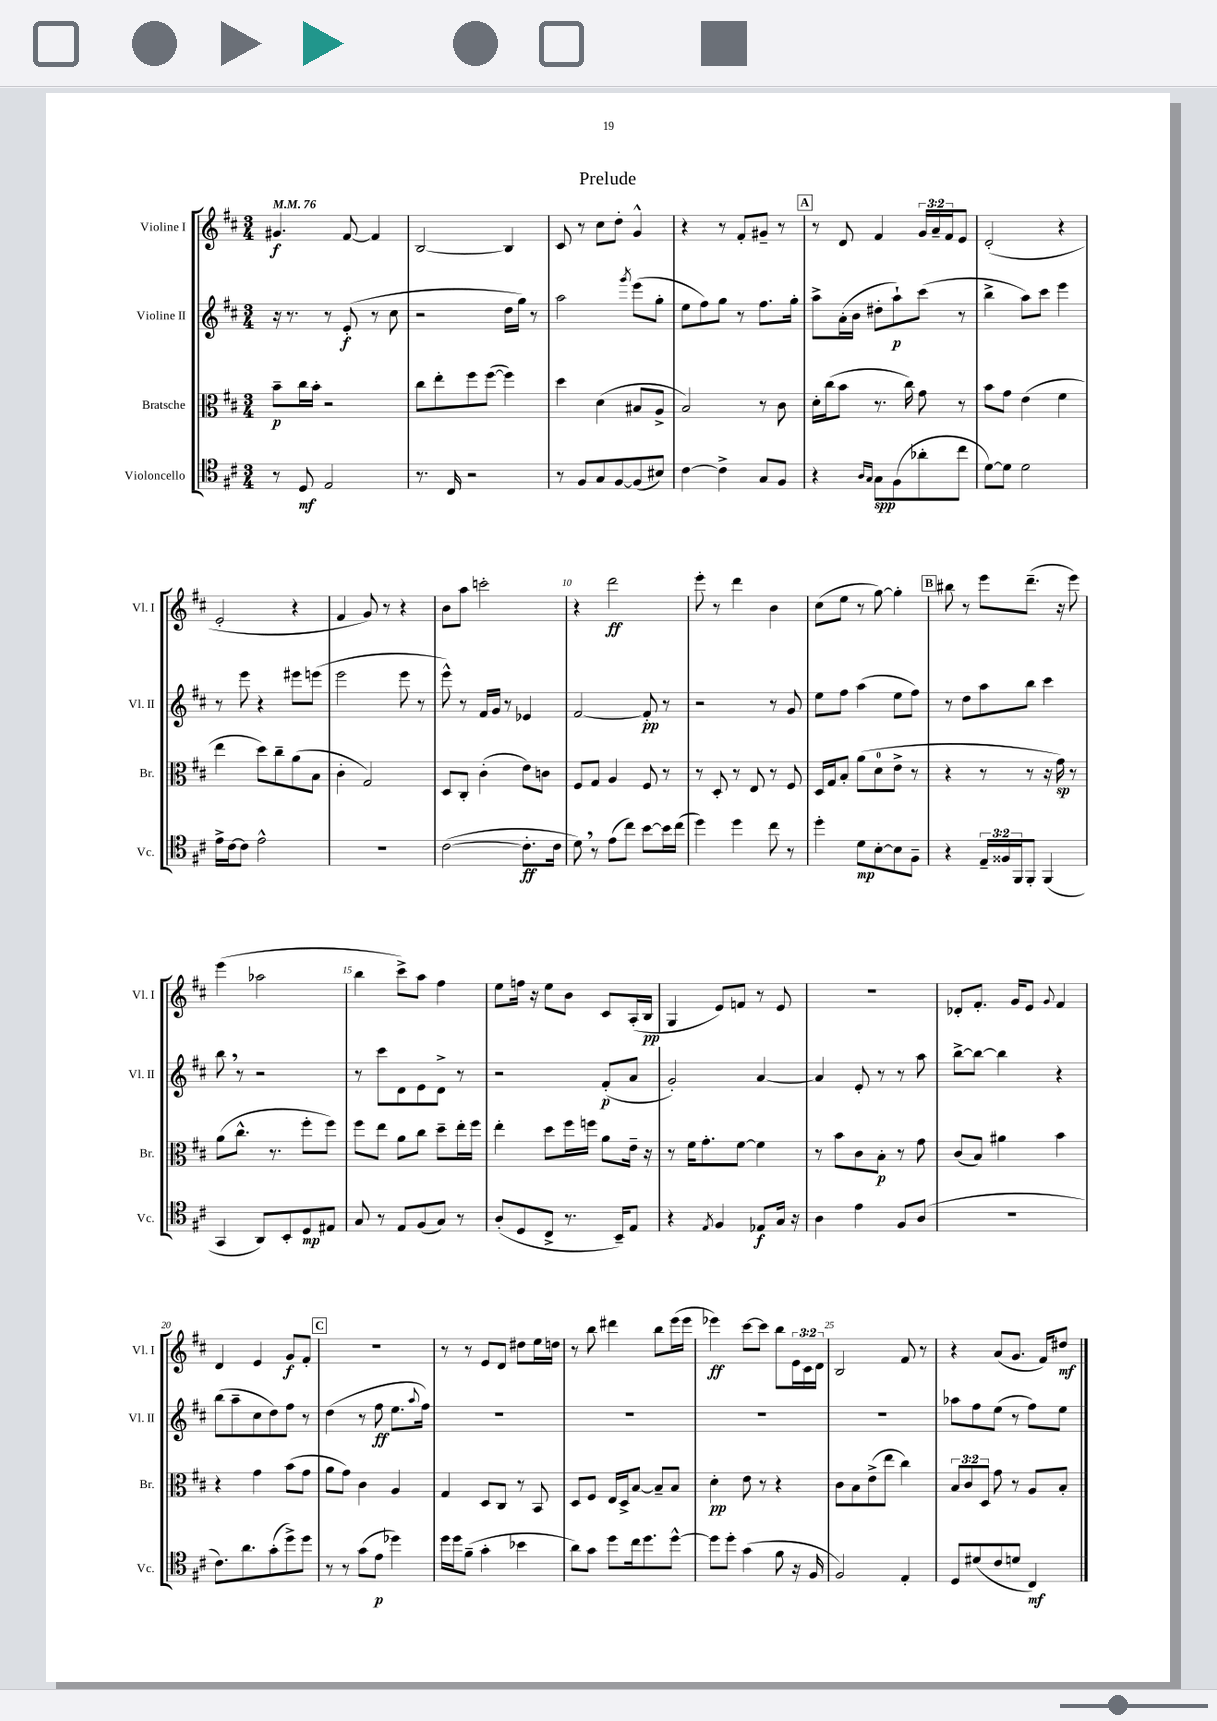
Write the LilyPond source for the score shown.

\header { title = "Prelude" }
<<
\new StaffGroup <<
\new Staff = "s0" \with { instrumentName = "Violine I" shortInstrumentName = "Vl. I" } {
    \clef treble \key d \major \numericTimeSignature \time 3/4 \override Staff.TupletNumber.text = #tuplet-number::calc-fraction-text \tempo 4 = 76
    gis'4.\f fis'8~ fis'4 |
    b2~ b4 |
    cis'8 r8 cis''8 d''8-. g'4-^ |
    r4 r8 fis'8-. gis'8-- r8 |
    \mark \markup { \box "A" } r8 d'8 fis'4 \tuplet 3/2 { g'16 a'16-- fis'16 } e'8 |
    d'2-.( r4 |
    e'2-. r4 |
    fis'4 g'8) r8 r4 |
    b'8 a''8 c'''2-. |
    r4 d'''2\ff |
    e'''8-. r8 d'''4 b'4 |
    cis''8( e''8 r8 g''8~) g''4-. |
    \mark \markup { \box "B" } bis''8 r8 e'''8 d'''8.--( r16 e'''8) |
    e'''4( aes''2 |
    b''4 cis'''8->) a''8 fis''4 |
    e''8 f''16 r16 e''8 b'8 cis'8 a16-.( b16\pp |
    g4 e'8) f'8 r8 e'8 |
    R2. |
    des'8-. fis'8.-. g'16 e'8 \appoggiatura { g'8 } fis'4 |
    d'4 e'4 g'8\f fis'8-. |
    \mark \markup { \box "C" } R2. |
    r8 r8 e'8 d'8 dis''8 e''16 d''16 |
    r8 b''8 dis'''4 b''8 e'''16( e'''16 |
    ees'''4\ff) cis'''8~ cis'''8 b''8 \tuplet 3/2 { e'16 cis'16 d'16 } |
    b2 fis'8 r8 |
    r4 a'8( g'8. fis'16) dis''8\mf \bar "|." |
}
\new Staff = "s1" \with { instrumentName = "Violine II" shortInstrumentName = "Vl. II" } {
    \clef treble \key d \major \numericTimeSignature \time 3/4
    r16 r8. r8 e'8-.\f( r8 cis''8 |
    r2 d''16 g''16) r8 |
    a''2 \acciaccatura { g'''8 } e'''8( g''8-. |
    e''8 fis''8) g''8 r8 fis''8. g''16-. |
    \mark \markup { \box "A" } a''8-> a'16-.( b'16 dis''8-. a''8-!\p) cis'''8( r8 |
    b''4-> a''8) cis'''8 e'''4 |
    r8 e'''8 r4 eis'''8 e'''8( |
    e'''2 e'''8 r8 |
    e'''8-^) r8 fis'16 g'16 r8 ees'4 |
    fis'2~ fis'8-.\pp r8 |
    r2 r8 g'8 |
    e''8 fis''8 a''4( e''8 fis''8) |
    \mark \markup { \box "B" } r8 d''8 a''8 b''8 cis'''4 |
    b''8 \breathe r8 r2 |
    r8 cis'''8 d'8 e'8 d'8-> r8 |
    r2 fis'8-.\p( a'8 |
    g'2-.) a'4~ |
    a'4 e'8-. r8 r8 a''8 |
    b''8~-> b''8~ b''4 r4 |
    b''8( a''8-- cis''8 d''8) fis''8 r8 |
    \mark \markup { \box "C" } d''4( r8 fis''8\ff e''8. \appoggiatura { a''8 } fis''16) |
    R2. |
    R2. |
    R2. |
    R2. |
    aes''8 fis''8 e''8( r8 fis''8) e''8 \bar "|." |
}
\new Staff = "s2" \with { instrumentName = "Bratsche" shortInstrumentName = "Br." } {
    \clef alto \key d \major \numericTimeSignature \time 3/4 \override Staff.TupletNumber.text = #tuplet-number::calc-fraction-text
    b'8--\p cis''16 b'16-. r2 |
    cis''8 e''8-. fis''8 fis''8~( fis''4) |
    d''4 d'4( bis8 a8-> |
    b2) r8 cis'8 |
    \mark \markup { \box "A" } d'16-. cis''16( b'8 r8. cis''16) g'8 r8 |
    b'8 g'8 e'4( fis'4 |
    e''4 d''8) cis''8-- a'8( b8 |
    cis'4-. g2) |
    d8 cis8-. cis'4-.( e'8) c'8 |
    fis8 g8 a4 fis8 r8 |
    r8 d8-. r8 e8 r8 fis8 |
    d16 g16 b8-. a'8( d'8-0 e'8-> r8 |
    \mark \markup { \box "B" } r4 r8 r8 r16 g'16\sp) r8 |
    a'8( cis''8.-^ r8. fis''8-. fis''8) |
    fis''8 e''8 a'8 cis''8 d''8-- e''16-. fis''16 |
    e''4-. d''8 fis''16 f''16 a'8 e'16-- r16 |
    r8 fis'16 g'8.-. fis'8~ fis'4 |
    r8 b'8 cis'8 b8-.\p r8 g'8 |
    cis'8( b8) ais'4 b'4 |
    r4 g'4 b'8( g'8 |
    \mark \markup { \box "C" } a'8 g'8) cis'4 a4 |
    g4 d8 cis8 r8 b,8 |
    d8 fis8 e16 d16-> b8~ b8-- b8 |
    d'4-.\pp e'8 r8 r4 |
    cis'8 b8 e'8->( e''8 cis''4) |
    \tuplet 3/2 { b8 cis'8 d8 } g'8 r8 a8 b8-. \bar "|." |
}
\new Staff = "s3" \with { instrumentName = "Violoncello" shortInstrumentName = "Vc." } {
    \clef tenor \key d \major \numericTimeSignature \time 3/4 \override Staff.TupletNumber.text = #tuplet-number::calc-fraction-text
    r8 d8\mf e2 |
    r8. cis16 r2 |
    r8 fis8 g8 fis8~ fis8( bis8) |
    cis'4~ cis'4-> g8 fis8 |
    \mark \markup { \box "A" } r4 \grace { a16 g16 } g8\spp fis8( aes'8-. cis''8 |
    d'8~) d'8 d'2 |
    e'16-> cis'16~ cis'8 e'2-^ |
    R2. |
    cis'2~( cis'8.-.\ff cis'16 |
    d'8) \breathe r8 e'8( cis''8) b'8~ b'16 cis''16( |
    d''4) d''4 cis''8 r8 |
    d''4-. d'8\mp b8~-. b8 fis8-- |
    \mark \markup { \box "B" } r4 \tuplet 3/2 { e16-- fisis16 fis,16 } fis,8-. fis,4( |
    g,4 a,8) b,8-. d8\mp eis8 |
    g8 r8 e8 fis8( g8) r8 |
    a8-.( d8 cis8-> r8. b,16--) e8 |
    r4 \acciaccatura { e8 } fis4 ees8\f g16 r16 |
    a4 e'4 fis8 a8( |
    R2. |
    cis'8.) a'8. g'8-.( d''8->) d''8 |
    \mark \markup { \box "C" } r8 r8 g'8( e'8\p des''4) |
    d''16 d''16 fis'8--( g'4-. bes'4 |
    a'8) g'8 d''8 cis''16 d''8. d''8~-^ |
    d''8 d''8-. g'4( fis'8 r16 fis16 |
    fis2) e4-. |
    d8 dis'8( cis'8 d'8 cis4\mf) \bar "|." |
}
>>
>>
\layout { \context { \Score \override BarNumber.break-visibility = ##(#f #t #t) barNumberVisibility = #(every-nth-bar-number-visible 5) } }
